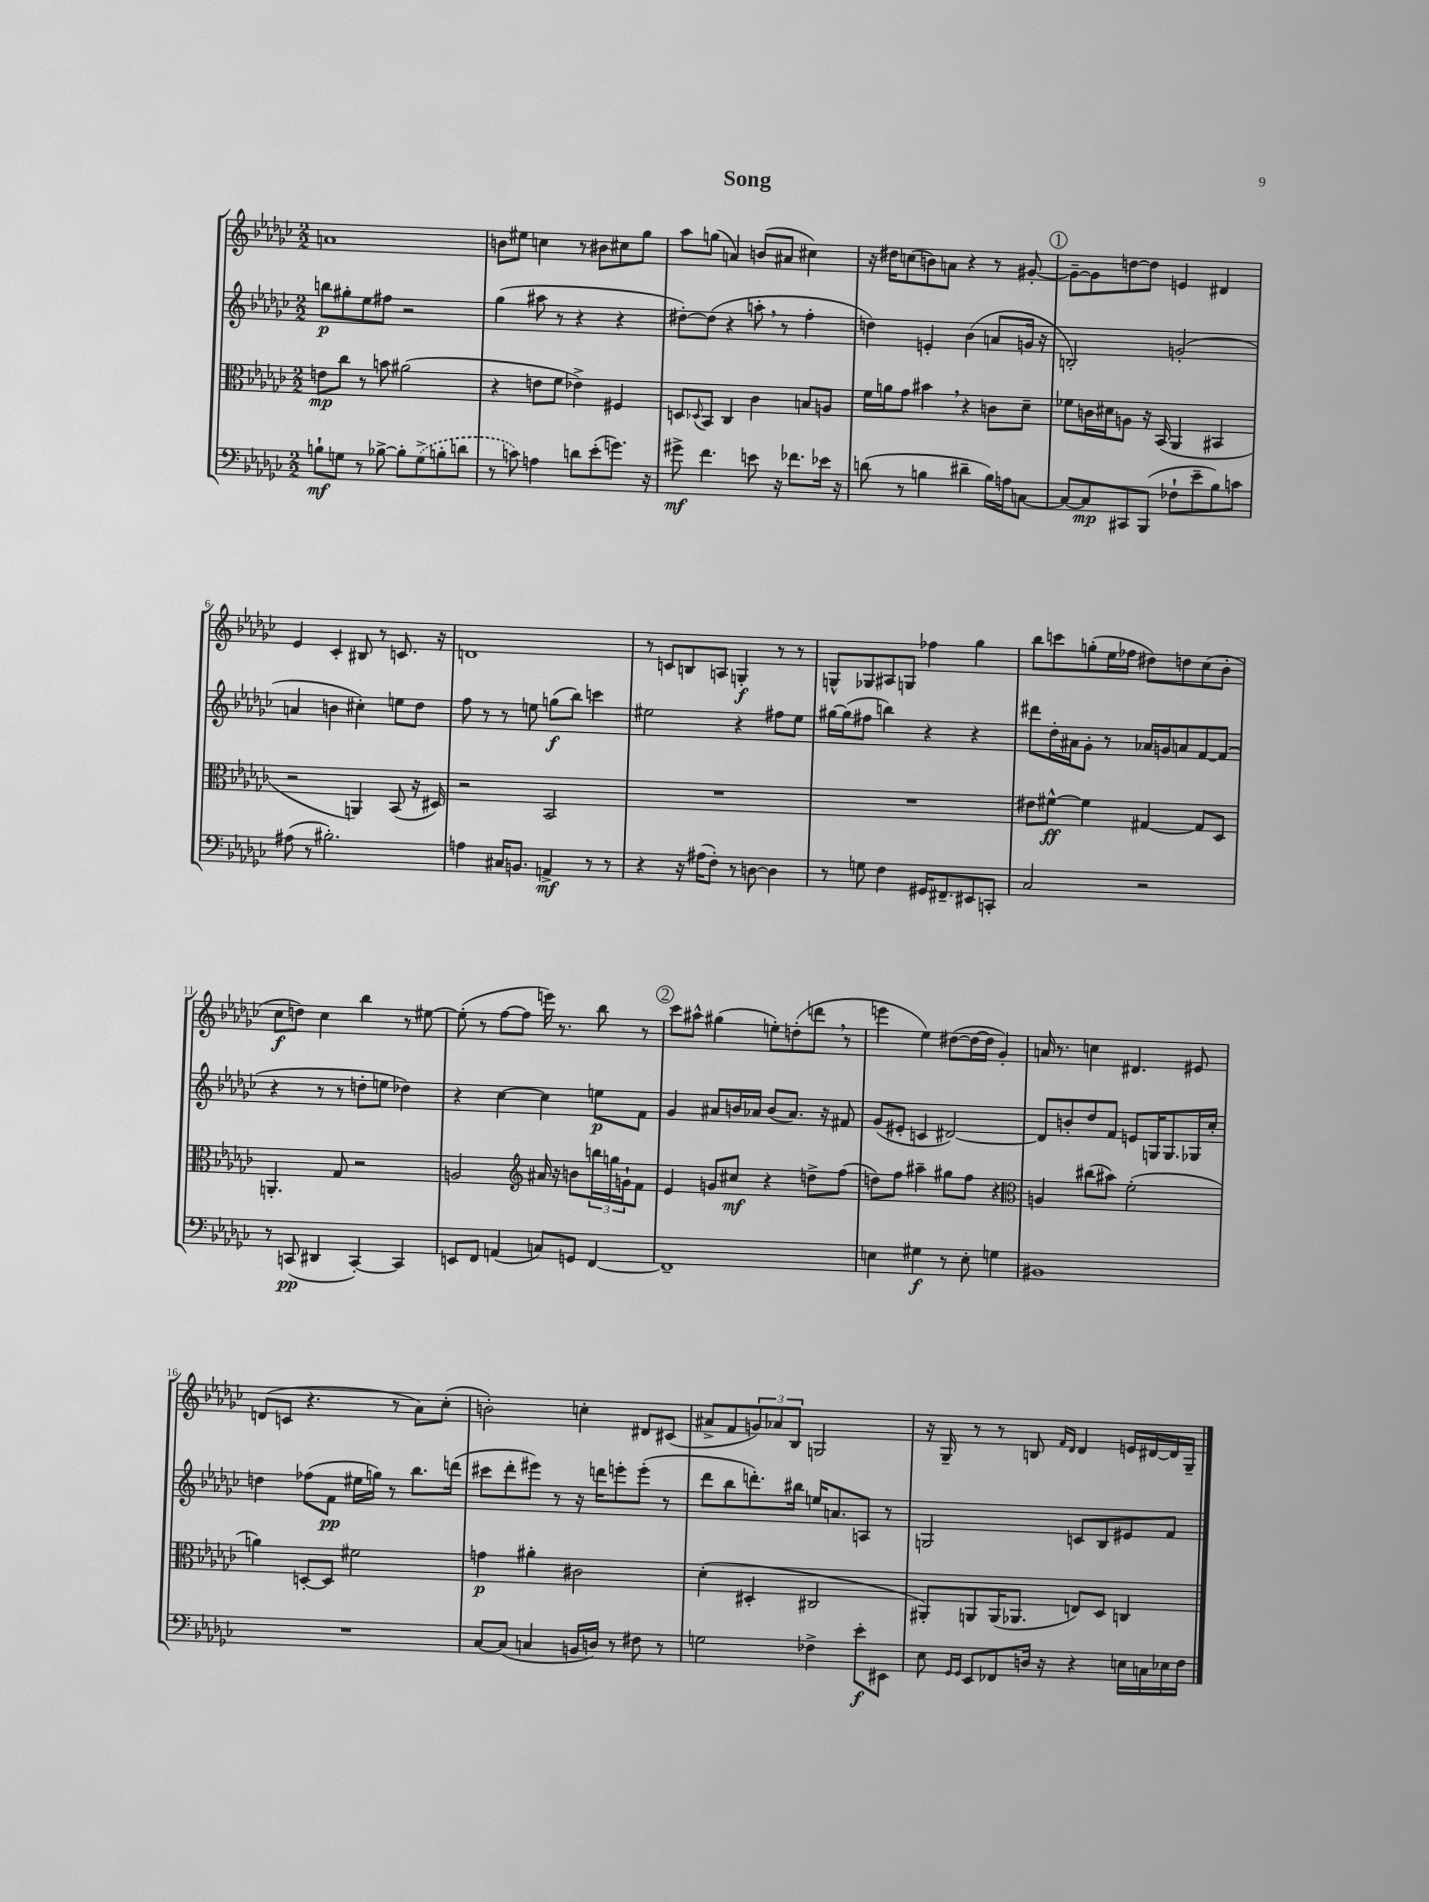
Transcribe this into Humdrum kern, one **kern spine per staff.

**kern	**kern	**kern	**kern
*staff4	*staff3	*staff2	*staff1
*clefF4	*clefC3	*clefG2	*clefG2
*k[b-e-a-d-g-c-]	*k[b-e-a-d-g-c-]	*k[b-e-a-d-g-c-]	*k[b-e-a-d-g-c-]
*M2/2	*M2/2	*M2/2	*M2/2
8B`	8e	8bb	1a
8G	8cc-	8gg#'	.
8r	8r	8ee-	.
[8B-^	8b	8ff#	.
8B-']	(2a#	2r	.
(8G^	.	.	.
8B'	.	.	.
8d	.	.	.
=	=	=	=
8r	4r	(4gg-	8b
8c)	.	.	8ee#
4A	8e	8aa#	4cc
.	8f	8r	.
8d	4e-^)	4r	8r
(8e-'	.	.	8b#
8.g)	4F#	4r	8cc#
.	.	.	8gg-
16r	.	.	.
=	=	=	=
8g#^	8D	[8dd#')	8aa-
.	8qqD-	.	.
4.f	8BB-	(8dd#]	(8gg
.	4C-	4r	4a)
8e	4c-	8aa'	(8b
16r	.	8r	8a#
8.f-	.	.	.
.	8B	4ff'	4cc#)
16e-	8A	.	.
16r	.	.	.
=	=	=	=
(8d	16f	4dd)	16r
.	16a	.	16dd#
8r	8g-	.	(8cc
4B	4b#	4e'	8b)
.	.	.	8a
4d#~	4r	(4b-	4r
16B)	8c	8a	8r
16A	.	.	.
[8C	8d-~	16g	[8g#'
.	.	16r	.
=	=	=	=
8C_	8f-	2B')	8g#~_
8C]	16c	.	8g#]
.	16d#	.	.
8CC#	8A	.	[8dd
(8BBB-	16r	.	8dd]
.	(16BB-	.	.
8F-`	4AA-	(2g'	4e
8e-~	.	.	.
8B-)	4BB#	.	4d#
8c	.	.	.
=	=	=	=
(8A#	2r	4a	4e-
8r	.	.	.
2.B#')	.	4b	4c-'
.	4AA)	4cc#')	8B#
.	.	.	8r
.	(8BB-	8ee	8.c
.	16r	8dd-	.
.	16D#)	.	16r
=	=	=	=
4A	2r	8ff	1d
.	.	8r	.
16C#	.	8r	.
8.BB	.	.	.
.	.	8ee	.
4AA^	2BB-	(8gg	.
.	.	8bb-)	.
8r	.	4ccc	.
8r	.	.	.
=	=	=	=
4r	1r	2ee#	8r
.	.	.	8c
16r	.	.	8B
(16A#	.	.	.
8F')	.	.	8A
8r	.	4r	4G'
[8D	.	.	.
4D]	.	8ff#	8r
.	.	8ee#	8r
=	=	=	=
8r	1r	[16gg#	8G^^
.	.	(16gg#]	.
8G	.	8ff#	8G-
4F	.	4bb)	8A#
.	.	.	8G
16GG#	.	4r	4ff-
8.FF#~	.	.	.
8EE#	.	4r	4gg-
8CC'	.	.	.
=	=	=	=
2C-	8e#	8ddd#	8bb-
.	[8f#^^	16dd-'	8ccc
.	.	16a#	.
.	4f#]	8g-'	(8gg'
.	.	8r	16ee-
.	.	.	16ff-
2r	[4G#	16a-	8dd#)
.	.	16g	.
.	.	8a	8dd
.	8G#]	[8f	(8cc-
.	8D-	(8f]	8b-'
=	=	=	=
8r	4.AA'	4r	8cc-
(8CC	.	.	8dd)
4DD#	.	8r	4cc-
.	8G-	8r	.
[4CC')	2r	8dd'	4bb-
.	.	8ee	.
4CC]	.	4dd-)	8r
.	.	.	[8ee#
=	=	=	=
8EE	2A	4r	(8ee#']
8FF	.	.	8r
(4AA	.	[4cc-	[8ff
.	.	.	8ff]
*	*clefG2	*	*
8C)	16a#	4cc-]	16eee)
.	16r	.	8.r
8GG	8b	.	.
[4FF	24bb	8ee	8bb-
.	24gg	.	.
.	24g`	.	.
.	8f	8f	8r
=	=	=	=
1FF~]	4e-	4g-	8ccc-
.	.	.	8aa#^^
.	8g	8a#	(4gg#
.	8cc#	16b	.
.	.	16a-	.
.	4r	(8b	8ee')
.	.	8.a-)	(8dd'
.	8dd^	.	8ddd
.	.	16r	.
.	(8ff	8f#	8r
=	=	=	=
4E	8dd)	(8g-	4eee
.	8ff	8e#'	.
4G#	4aa#~	4c	4ee-)
8r	8gg#	[2d#)	([8dd#
8E'	8ff	.	16dd#_
.	.	.	16dd#]
4G	4r	.	4g-')
=	=	=	=
*	*clefC3	*	*
1BB#	4A	8d#]	16a
.	.	.	8.r
.	.	8b'	.
.	(8cc#	8dd-	4cc
.	8b#)	8f	.
.	(2f'	8e	4.d#
.	.	16G	.
.	.	8.G	.
.	.	16G-	8e#
.	.	16cc-'	.
=	=	=	=
1r	4a)	4dd	(8d
.	.	.	8c
.	[8D'	(8ff-	4.r
.	8D]	8f	.
.	2f#	16ee#	.
.	.	16gg)	.
.	.	8r	8r
.	.	8.bb-	8a-)
.	.	.	(8cc-'
.	.	(16ddd	.
=	=	=	=
[8C-	4g	8ccc#	2b')
(8C-]	.	8ddd-'	.
4C	4a#'	8eee#)	.
.	.	8r	.
16BB	2c#	16r	4cc'
16D)	.	16ddd	.
8r	.	8eee'	.
8F#	.	(8eee'	8d#
8r	.	8r	(8c#
=	=	=	=
2G	(4d-'	8ddd-	8a#^
.	.	8bb-	8f
.	4D#'	8.ddd')	12g)
.	.	.	12a-
.	.	.	12B-
.	.	16bb#	.
4F-^	2C#	16ee	2G
.	.	8.a	.
8e-'	.	8A	.
8EE#	.	8r	.
=	=	=	=
8E-	8AA#')	2G	16r
.	.	.	16G-~
16qqGG-	.	.	.
16qqGG-	.	.	.
8EE-	8AA	.	8r
8FF-	(16AA	.	8r
.	8.AA-	.	.
16D	.	.	8B
16r	.	.	.
.	.	.	16qqf
.	.	.	16qqd-
4r	8E)	8c	4d-
.	8D-	8B-	.
16E	4C	8e#	16e
16C	.	.	[16d#
16E-	.	8f	16d#]
16F	.	.	16G-~
==	==	==	==
*-	*-	*-	*-
